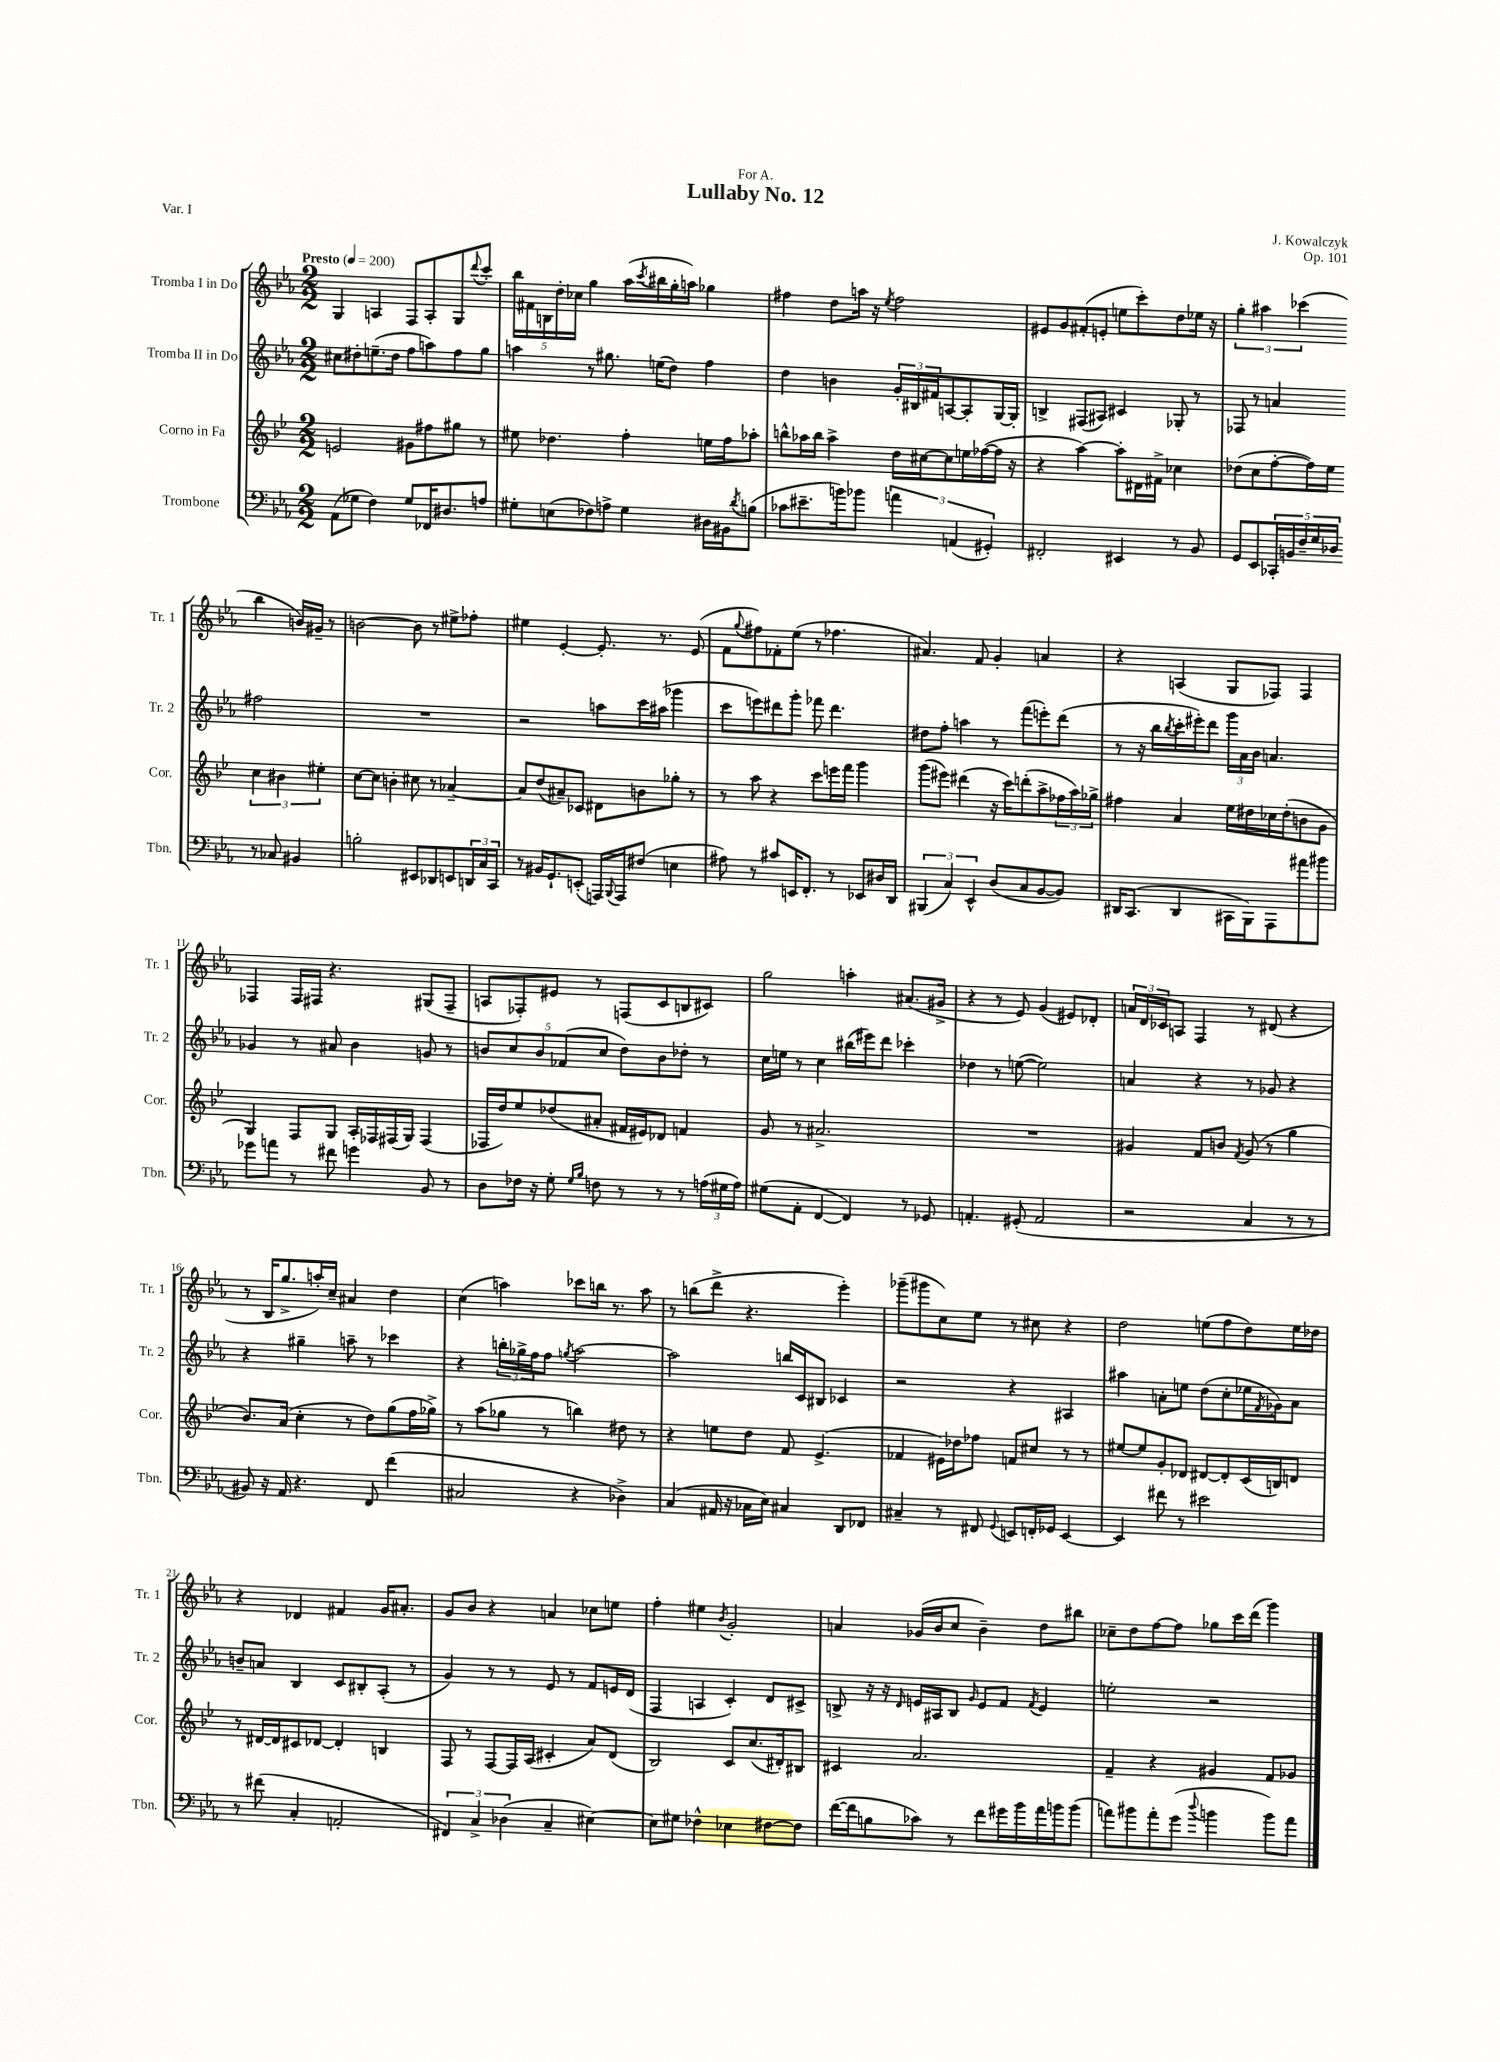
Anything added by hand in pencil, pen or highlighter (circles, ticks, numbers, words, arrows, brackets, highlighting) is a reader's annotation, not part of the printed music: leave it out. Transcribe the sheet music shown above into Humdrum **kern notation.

**kern	**kern	**kern	**kern
*staff4	*staff3	*staff2	*staff1
*clefF4	*clefG2	*clefG2	*clefG2
*k[b-e-a-]	*k[b-e-]	*k[b-e-a-]	*k[b-e-a-]
*M2/2	*M2/2	*M2/2	*M2/2
*MM200	*MM200	*MM200	*MM200
(8AA-	2e	8cc#	4G
8G-	.	8dd#'	.
4F)	.	(8.ee~	4A
.	.	16dd#	.
8G-	8g#	8ff	8F
16FF-	8ff#	8aa)	8A'
8.D#	.	.	.
.	8gg#	8ff	8G
.	.	.	8qqddd
8A	8r	8gg	8ccc'
=	=	=	=
8G#'	8ee#	4aa	20bb-
.	.	.	20f#
.	.	.	20B
(8E	4.dd-	.	.
.	.	.	20dd'
.	.	.	20cc-
8F-)	.	8r	4gg
8A^	.	8.gg#	.
4G#	4ff'	.	(16aa-
.	.	.	8qccc
.	.	(16ee	16bb#
.	.	8dd)	16gg'
.	.	.	16aa)
16D#	16ee	4ff	4gg-
16BB#	16ff	.	.
8qd	.	.	.
(8B	8aa-'	.	.
=	=	=	=
8c-	8bb^^	4dd	4ff#
8.e#~	16aa-	.	.
.	16bb	.	.
.	4aa-^	4b	8dd
16b)	.	.	.
8b-	.	.	16aa
.	.	.	16r
.	.	.	8qee-
6a	16dd	24g'	2ff#
.	.	24B#	.
.	[16cc#	.	.
.	.	24f#	.
.	8cc#]	[8A	.
(6AA	.	.	.
.	16ee	8A']	.
.	([16ff-	.	.
6GG#')	.	.	.
.	16ff-]	[16G	.
.	16r	16G']	.
=	=	=	=
2FF#'	4r	4B^	8e#
.	.	.	8g
.	[4aa)	(8F#	(8f#'
.	.	8A#)	8e'
4EE#	8aa']	4c#	8ee
.	16d#	.	8ccc')
.	16f#^	.	.
8r	4cc-	8G-'	8dd
8BB-	.	8r	16ee-
.	.	.	16r
=	=	=	=
8GG	(8dd-	8F-	6gg'
8EE-	8cc	8r	.
.	.	.	6aa#
20CC-'	[8ff'	4a	.
20BB	.	.	.
.	.	.	(6ccc-
20F~	.	.	.
.	16ff])	.	.
20G	.	.	.
.	16ee-	.	.
20D-	.	.	.
8r	6cc	2ff#	4bb-
8C-	.	.	.
.	6b#	.	.
4BB#	.	.	16b)
.	.	.	16g#~
.	6ee#'	.	.
.	.	.	8r
=	=	=	=
2B'	[8cc	1r	[2b
.	8cc]	.	.
.	4b'	.	.
8EE#	8cc#	.	8b]
8DD-	8r	.	8r
8EE	[4a-~	.	8ee#^
24DD	.	.	8ff-'
24C	.	.	.
24CC	.	.	.
=	=	=	=
8r	8a-]	2r	4ee#
16BB#	(8dd	.	.
8.GG`	.	.	.
.	8a#~)	.	[4e-'
(8EE'	8c-	.	.
16AAA)	8d#	8aa	8.e-']
8qqBBB-	.	.	.
16AAA	.	.	.
(8F#	8b	16ccc	.
.	.	(16aa#	8.r
4E	8gg-'	4ggg-	.
.	8r	.	(8e-
=	=	=	=
8A#)	8r	8ccc	8f
.	.	.	8qqgg
8r	8aa	8eee)	8ff#)
8c#	4r	8ddd#	8f-'
16EE	.	8ggg'	(8ee-
8.FF'	.	.	.
.	8ccc	8fff-	8r
8r	16eee	4.ddd#	4.ff-
.	16fff	.	.
8EE-	4ggg	.	.
16D#	.	.	.
16DD	.	.	.
=	=	=	=
(6BBB#	(8ggg	8dd#	4.a#)
.	8eee#)	8ff'	.
6C)	.	.	.
.	(4ddd#	4aa	.
6EE-^^	.	.	.
.	.	.	8f
(8D	16r	8r	4g'
.	16ccc)	.	.
8C	(8ddd'	(8fff	.
[8BB-	8aa^	8eee')	4a
8BB-])	24ff-	(8ddd	.
.	24aa)	.	.
.	24gg-^	.	.
=	=	=	=
16DD#	4ff#	8r	4r
(8.CC	.	.	.
.	.	16r	.
.	.	16bb-	.
.	.	8qbb-	.
4DD#	4a	16ccc'	(4A
.	.	16eee#')	.
.	.	8ddd	.
16CC#	16ee-	24ggg	8G
.	.	24a-	.
16BBB-)	16dd#	.	.
.	.	24b-	.
8AAA-	16cc-	4.a	8F-)
.	(16dd#'	.	.
8a#	8b	.	4F-
8b#	8g	.	.
=	=	=	=
8g-	4G)	4g-	4F-
8a	.	.	.
8r	8F	8r	16F-
.	.	.	16F#
8f#	8G	8a#	4.r
4g	16A'	4b-	.
.	16F-	.	.
.	(16F#	.	.
.	16G)	.	.
8BB-	(4F#	8g	(8G#
8r	.	8r	8F#~
=	=	=	=
8D	16F-	10b	8A
.	16dd)	.	.
.	.	10cc	.
16F-	8ee-	.	8F-')
16r	.	.	.
.	.	10b	.
8G'	(8dd-	.	8e#
.	.	(10f-	.
16qqG	.	.	.
16qqB-	.	.	.
8F	8a#'	.	8r
.	.	10cc	.
8r	16f#	8dd)	(8F
.	16e#)	.	.
8r	8d-	8b	8c
8r	4f	8dd-'	8B
(24A	.	8r	8c#)
24G#	.	.	.
24A)	.	.	.
=	=	=	=
(8G#	8g	16cc	2gg
.	.	16ee	.
8AA-'	8r	8r	.
[4FF	2.a#^	4cc	.
4FF])	.	(16bb#	4aa'
.	.	16eee#)	.
.	.	8ddd	.
8r	.	4ccc-'	(8.a#
8GG-	.	.	.
.	.	.	16g#^
=	=	=	=
4.AA'	1r	4dd-	4r
.	.	8r	8r
(8GG#'	.	([8ee	8e-)
2AA	.	2ee])	(4g
.	.	.	8e#)
.	.	.	8d-'
=	=	=	=
2r	4g#	4a	24a
.	.	.	24d
.	.	.	24c-
.	.	.	8A
.	8f	4r	4F
.	8b	.	.
.	8qf	.	.
4C	(8g#	8r	8r
.	8r	8g-	(8d#
8r	4gg	4r	4r
8r	.	.	.
=	=	=	=
8BB#)	8.b-)	4r	8r
16r	.	.	16B-
16AA-	(16a	.	8.gg^
4.r	4cc'	4gg#~	.
.	.	.	16aa')
.	.	.	16cc~
.	8r	8aa~	4a#
8FF	8dd)	8r	.
(4f	(8gg	4ccc-	4dd
.	16ff	.	.
.	16gg-^)	.	.
=	=	=	=
2C#	8r	4r	(4cc
.	(8aa	.	.
.	8gg-	24bb'	4aa)
.	.	24gg-^	.
.	.	24ff	.
.	8r	8ff	.
.	.	8qgg	.
4r	4bb)	[2aa-	8ccc-
.	.	.	16bb
.	.	.	8.r
4D-^)	8dd#	.	.
.	8r	.	8aa
=	=	=	=
(4C	4r	2aa-]	8r
.	.	.	(8bb
16AA#	8ee	.	8ddd^
16r	.	.	.
16C-	8dd	.	4.r
16E-)	.	.	.
4C#	8f	16bb	.
.	.	16c	.
.	(4.e-^	8B#	.
8DD	.	4c-	4eee-')
8FF-	.	.	.
=	=	=	=
4C#~	4f-	2r	(8ggg-~
.	.	.	8ggg#
8r	16e#)	.	8cc)
.	16dd-	.	.
8FF#	8ff-	.	8ee-
8qqGG	.	.	.
8EE	8f	4r	8r
16FF'	8cc#	.	8cc#
16GG-	.	.	.
[4EE	8r	4A#	4r
.	8r	.	.
=	=	=	=
4EE]	[8ee#	4aa#	2dd
.	8ee#]	.	.
8f#	8g'	8a'	.
8r	8d-	8ee	.
2e#	[8d#	(8dd	(8ee
.	8d#']	8cc'	8ff
.	(16c	16ee-	8dd)
.	.	8qf	.
.	16B)	16g-)	.
.	8d	8a	16ee
.	.	.	16dd-
=	=	=	=
8r	8r	8b~	4r
(8f#	[16d#	8a	.
.	16d#]	.	.
4C'	8c#	4B-	4d-
.	[8d-	.	.
2AA'	4d-']	8c	4f#
.	.	8B#'	.
.	4B	(8A-'	16g
.	.	.	8.a#'
.	.	8r	.
=	=	=	=
6FF#)	8F	4g)	8g
.	8r	.	8b-
6C^	.	.	.
.	[8F	8r	4r
(6D-	.	.	.
.	16F]	8r	.
.	(16A	.	.
4C~	4c#'	8e-	4a
.	.	8r	.
[4E#)	8a)	8f	8cc-
.	(8d	16e	8ee
.	.	(16d	.
=	=	=	=
8E#]	2B-)	4F	4ff'
8G#	.	.	.
4F-^^	.	4A	4ee#
.	.	.	8qb-
4E-	8c	4c')	2g'
.	(8.cc	.	.
[8F#	.	8d	.
.	16d#')	.	.
8F#]	8B#	8c#^	.
=	=	=	=
([16f	4c#	8B^	4a
16f]	.	.	.
8B	.	16r	.
.	.	16r	.
.	.	16qqd	.
8c-)	2.a	16e	(16g-
.	.	16A#	16b-
8r	.	8B	8cc
.	.	16qqg	.
8f	.	8e	4b-~)
16g#	.	8f	.
16b-	.	.	.
.	.	8qf	.
16a-	.	4e	8dd
16b	.	.	.
(8b	.	.	8bb#
=	=	=	=
8a)	4f~	2ee'	8cc-~
8b#	.	.	8dd
8a'	4r	.	[8ff
(8g	.	.	8ff]
8qqdd	.	.	.
4b	4g#	2r	8gg-
.	.	.	16ccc
.	.	.	(16ddd
8b)	8f	.	4ggg)
8a	8g-	.	.
==	==	==	==
*-	*-	*-	*-
